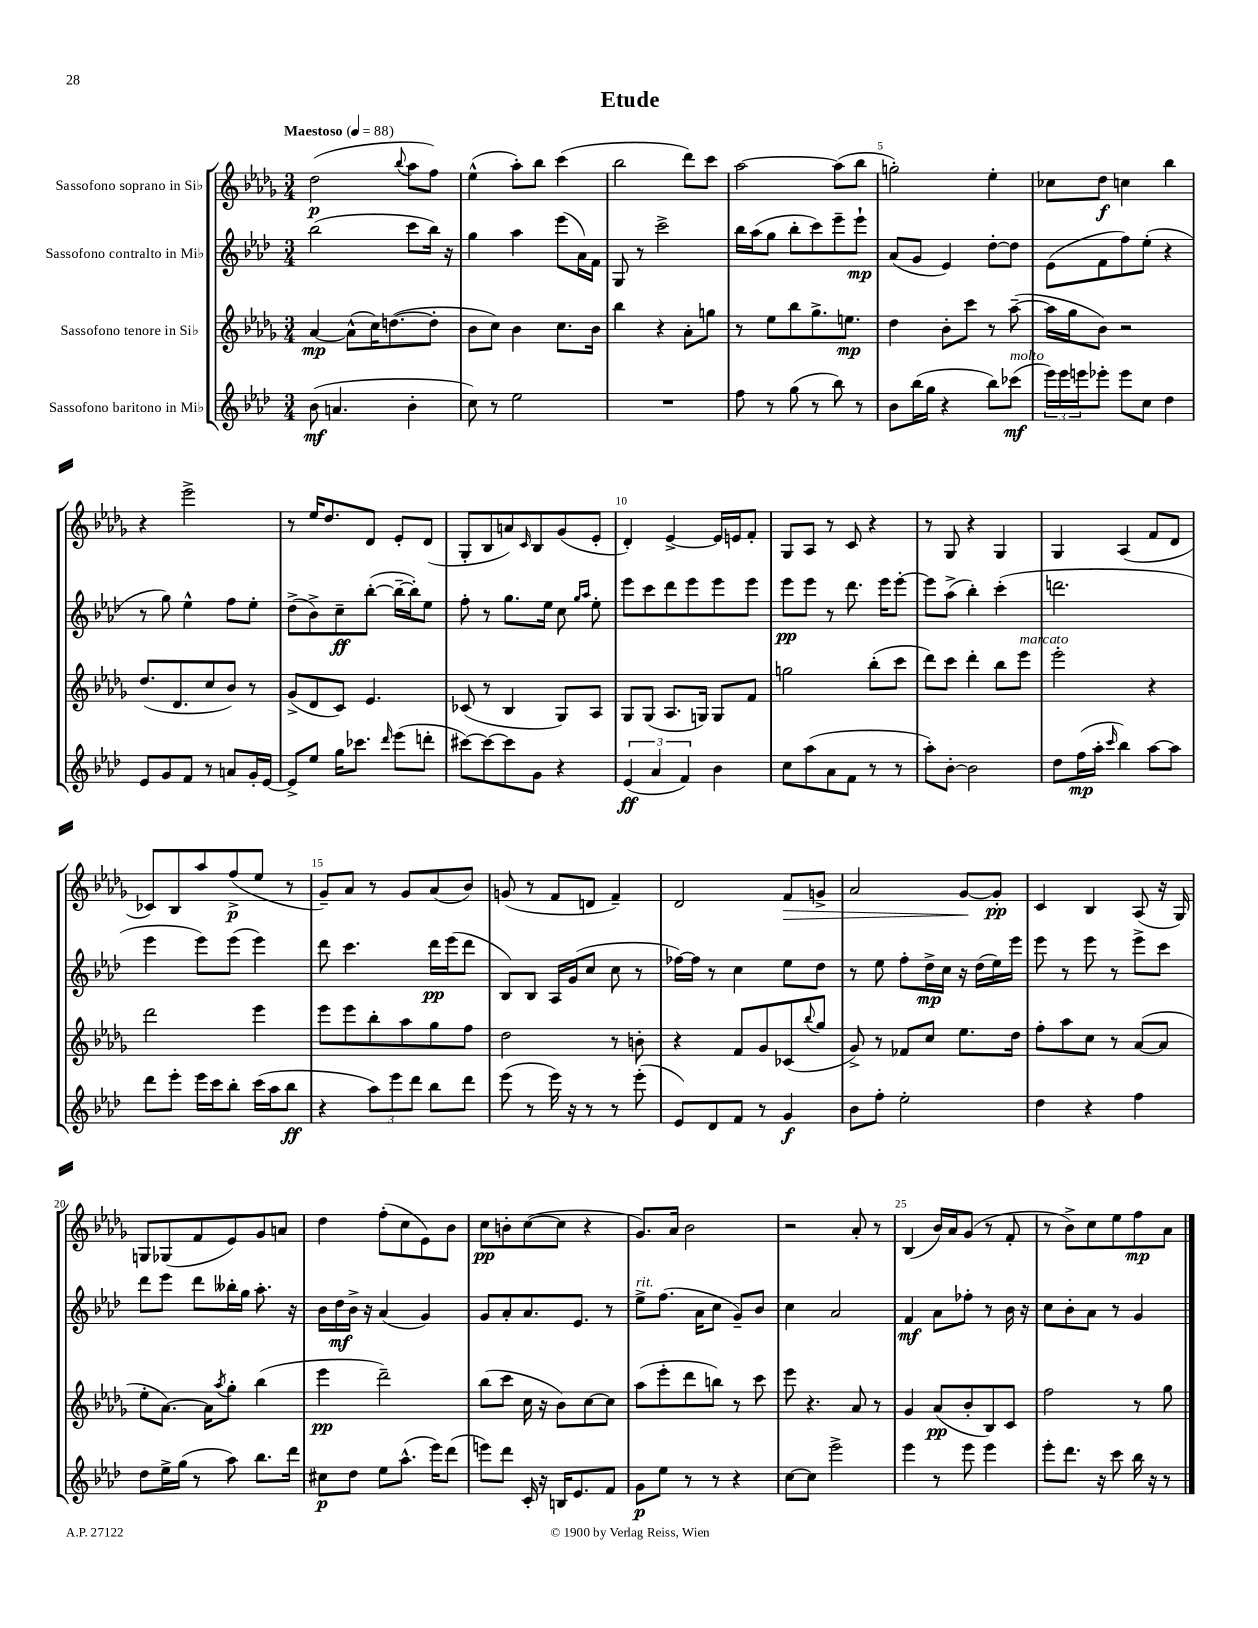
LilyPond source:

\header { title = "Etude" }
<<
\new StaffGroup <<
\new Staff = "s0" \with { instrumentName = "Sassofono soprano in Sib" } {
    \clef treble \key des \major \numericTimeSignature \time 3/4 \tempo "Maestoso" 4 = 88
    des''2\p( \appoggiatura { bes''8 } aes''8 f''8) |
    ees''4-^( aes''8-.) bes''8 c'''4( |
    bes''2 des'''8) c'''8 |
    aes''2~ aes''8( bes''8 |
    g''2-.) ees''4-. |
    ces''8 des''8\f c''4 bes''4 |
    r4 ees'''2-> |
    r8 ees''16 des''8. des'8 ees'8-. des'8( |
    ges8-. bes8 a'8) \grace { c'16 } bes8 ges'8( ees'8-. |
    des'4-.) ees'4~-> ees'16 e'16 f'8-. |
    ges8 aes8 r8 c'8 r4 |
    r8 ges8 r4 ges4 |
    ges4 aes4( f'8 des'8 |
    ces'8) bes8 aes''8 f''8->\p( ees''8 r8 |
    ges'8--) aes'8 r8 ges'8 aes'8( bes'8) |
    g'8( r8 f'8 d'8 f'4--) |
    des'2 f'8\> g'8-> |
    aes'2 ges'8~\! ges'8-.\pp |
    c'4 bes4 aes8( r16 ges16) |
    g8 ges8( f'8 ees'8) ges'8 a'8 |
    des''4 f''8-.( c''8 ees'8) bes'8 |
    c''8\pp b'8-. c''8~( c''8 r4 |
    ges'8.) aes'16 bes'2 |
    r2 aes'8-. r8 |
    bes4( bes'16) aes'16 ges'8( r8 f'8-. |
    r8 bes'8->) c''8 ees''8 f''8\mp aes'8 \bar "|." |
}
\new Staff = "s1" \with { instrumentName = "Sassofono contralto in Mib" } {
    \clef treble \key aes \major \numericTimeSignature \time 3/4
    bes''2( c'''8 bes''16) r16 |
    g''4 aes''4 ees'''8( aes'16) f'16 |
    g8 r8 c'''2-> |
    bes''16 aes''16( g''8 bes''8-. c'''8) ees'''8-- ees'''8-!\mp |
    aes'8( g'8 ees'4) des''8~-. des''8 |
    ees'8( f'8 f''8) ees''8-.( r4 |
    r8 g''8) ees''4-^ f''8 ees''8-. |
    des''8->( bes'8->) c''8--\ff bes''8~-.( bes''16~-- bes''16-.) ees''8 |
    f''8-. r8 g''8. ees''16 c''8 \grace { g''16 aes''16 } ees''8-. |
    ees'''8 c'''8 des'''8 ees'''8 ees'''8 ees'''8 |
    ees'''8\pp ees'''8 r8 des'''8. ees'''16 ees'''8~-. |
    ees'''8 aes''8->( bes''4-.) c'''4-.( |
    d'''2. |
    ees'''4 ees'''8) ees'''8( ees'''4) |
    des'''8 c'''4. des'''16\pp ees'''16( des'''8 |
    bes8) bes8 aes16 g'16( c''8 c''8 r8 |
    fes''16~) fes''16 r8 c''4 ees''8 des''8 |
    r8 ees''8 f''8-. des''16->\mp c''16 r16 des''16( ees''16) ees'''16 |
    ees'''8 r8 ees'''8 r8 ees'''8-> c'''8 |
    des'''8 ees'''8 des'''8 beses''16-. g''16 aes''8.-. r16 |
    bes'16 des''16\mf bes'16-> r16 aes'4( g'4) |
    g'8 aes'8-. aes'8. ees'8. r8 |
    ees''8->^\markup { \italic "rit." } f''8.( aes'16 c''8 g'8--) bes'8 |
    c''4 aes'2 |
    f'4\mf aes'8 fes''8-. r8 bes'16 r16 |
    c''8 bes'8-. aes'8 r8 g'4 \bar "|." |
}
\new Staff = "s2" \with { instrumentName = "Sassofono tenore in Sib" } {
    \clef treble \key des \major \numericTimeSignature \time 3/4
    aes'4~\mp aes'8-^( c''16) d''8.~( d''8-. |
    bes'8 c''8) bes'4 c''8. bes'16 |
    bes''4 r4 aes'8-. g''8 |
    r8 ees''8 bes''8 ges''8.-> e''8.\mp |
    des''4 bes'8-. c'''8 r8 aes''8~--( |
    aes''16 ges''16 bes'8) r2 |
    des''8.( des'8. c''8 bes'8) r8 |
    ges'8->( des'8 c'8) ees'4. |
    ces'8( r8 bes4 ges8) aes8 |
    ges8 ges8( aes8. g16) g8 f'8 |
    g''2 bes''8-.( c'''8 |
    des'''8) c'''8 des'''4-. bes''8 ees'''8^\markup { \italic "marcato" } |
    ees'''2-. r4 |
    des'''2 ees'''4 |
    ees'''8 ees'''8 bes''8-. aes''8 ges''8 f''8 |
    des''2 r8 b'8-. |
    r4 f'8 ges'8 ces'8( \appoggiatura { bes''8 } ges''8 |
    ges'8->) r8 fes'8 c''8 ees''8. des''16 |
    f''8-. aes''8 c''8 r8 aes'8~( aes'8 |
    ees''8-. aes'8.~) aes'16 \acciaccatura { aes''8 } ges''8-. bes''4( |
    ees'''4\pp des'''2--) |
    bes''8( c'''8 c''16 r16 bes'8) c''8~ c''8 |
    aes''8( ees'''8-. des'''8 b''8) r8 c'''8 |
    ees'''8 r4. aes'8 r8 |
    ges'4 aes'8\pp( bes'8-. bes8) c'8 |
    f''2 r8 ges''8 \bar "|." |
}
\new Staff = "s3" \with { instrumentName = "Sassofono baritono in Mib" } {
    \clef treble \key aes \major \numericTimeSignature \time 3/4
    bes'8\mf( a'4. bes'4-. |
    c''8) r8 ees''2 |
    R2. |
    f''8 r8 g''8( r8 bes''8) r8 |
    bes'8 bes''16( g''16 r4 bes''8) ces'''8\mf^\markup { \italic "molto" }( |
    \tuplet 3/2 { ees'''16) ees'''16 e'''16 } ees'''8-. ees'''8 c''8 des''4 |
    ees'8 g'8 f'8 r8 a'8 g'16-. ees'16~ |
    ees'8-> ees''8 g''16 ces'''8. \grace { des'''16 } ees'''8( d'''8-. |
    cis'''8~) cis'''8~ cis'''8 g'8 r4 |
    \tuplet 3/2 { ees'4\ff( aes'4 f'4) } bes'4 |
    c''8 aes''8( aes'8 f'8 r8 r8 |
    aes''8-.) bes'8~-. bes'2 |
    des''8 f''16\mp( aes''16-. \grace { c'''16 } bes''4) aes''8~ aes''8 |
    des'''8 ees'''8-. ees'''16 c'''16 bes''8-. c'''16( aes''16 bes''8\ff |
    r4 \tuplet 3/2 { aes''8) ees'''8 des'''8 } bes''8 des'''8 |
    ees'''8( r8 ees'''16) r16 r8 r8 ees'''8-.( |
    ees'8) des'8 f'8 r8 g'4\f |
    bes'8 f''8-. ees''2-. |
    des''4 r4 f''4 |
    des''8 ees''16-> g''16( r8 aes''8) bes''8. des'''16 |
    cis''8\p des''8 ees''8 aes''8.-^( ees'''16) des'''8( |
    e'''8) des'''8 c'16-. r16 b16 ees'8. f'8 |
    g'8\p ees''8 r8 r8 r4 |
    c''8~ c''8 ees'''2-> |
    ees'''4 r8 ees'''8 ees'''4 |
    ees'''8-. des'''8. r16 c'''8 bes''16 r16 r8 \bar "|." |
}
>>
>>
\layout { \context { \Score \override BarNumber.break-visibility = ##(#f #t #t) barNumberVisibility = #(every-nth-bar-number-visible 5) } }
